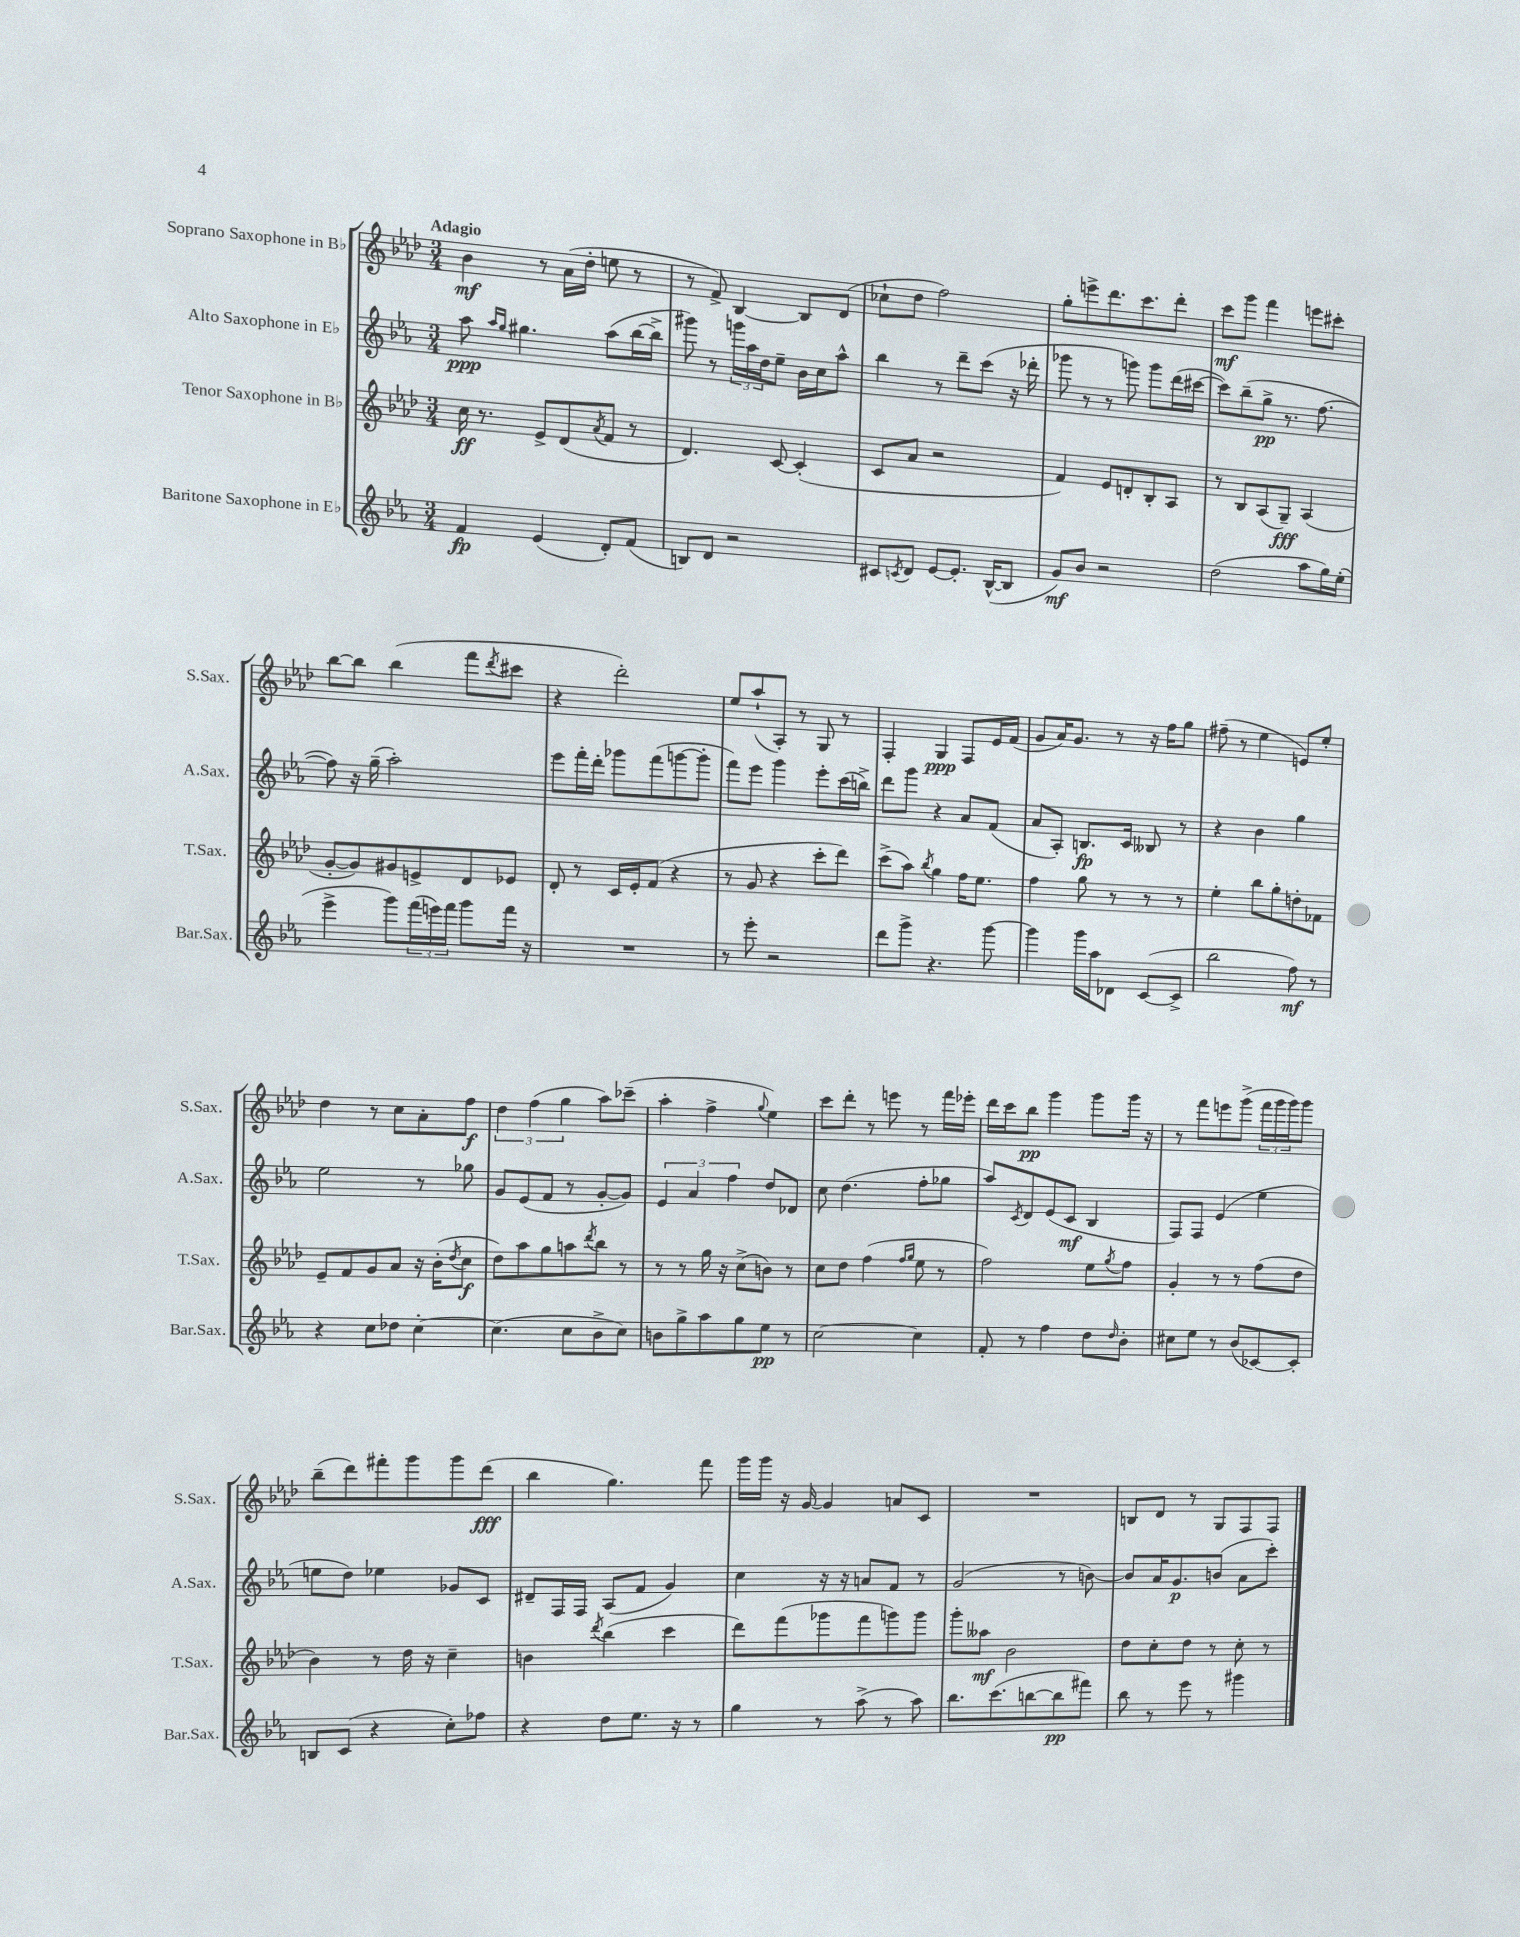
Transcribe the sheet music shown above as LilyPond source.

<<
\new StaffGroup <<
\new Staff = "s0" \with { instrumentName = "Soprano Saxophone in Bb" shortInstrumentName = "S.Sax." } {
    \clef treble \key aes \major \numericTimeSignature \time 3/4 \tempo "Adagio"
    bes'4\mf r8 aes'16( des''16-. e''8 r8 |
    r8 f'8->) bes4~ bes8 des'8( |
    ces''8-! des''8 f''2) |
    g''8-. e'''8-> des'''8. c'''8. des'''8-. |
    c'''8\mf g'''8 f'''4 e'''8 cis'''8-. |
    bes''8~ bes''8 bes''4( f'''8 \acciaccatura { des'''8 } cis'''8 |
    r4 des'''2-.) |
    ees''8 aes''8-!( aes8-.) r8 g8 r8 |
    f4-. g4\ppp f8 ees'16 f'16( |
    g'8 aes'16) g'8. r8 r16 f''16 g''8 |
    fis''8--( r8 ees''4 e'8) ees''8-. |
    des''4 r8 c''8 aes'8-. f''8\f |
    \tuplet 3/2 { des''4 f''4( g''4 } aes''8) ces'''8--( |
    aes''4-. f''4-> \appoggiatura { g''8 } ees''4) |
    c'''8 des'''8-. r8 e'''8 r8 f'''16 ees'''16-. |
    des'''16 c'''16 bes''8\pp g'''4 g'''8 g'''16 r16 |
    r8 f'''8 e'''8 g'''8->( \tuplet 3/2 { f'''16 g'''16 g'''16) } g'''8 |
    bes''8--( des'''8) fis'''8-. g'''8 g'''8 des'''8\fff( |
    bes''4 g''4.) f'''8 |
    g'''16 g'''16 r16 g'16~ g'4 a'8 c'8 |
    R2. |
    b8 des'8 r8 g8 f8 f8 \bar "|." |
}
\new Staff = "s1" \with { instrumentName = "Alto Saxophone in Eb" shortInstrumentName = "A.Sax." } {
    \clef treble \key ees \major \numericTimeSignature \time 3/4
    aes''8\ppp \grace { aes''16 g''16 } gis''4. aes''8( bes''16~ bes''16-> |
    gis'''8) r8 \tuplet 3/2 { g'''16 aes''16 d''16 } ees''8-- bes'16 c''16 aes''8-^ |
    bes''4 r8 d'''8-- c'''8( r16 des'''16-. |
    ges'''8 r8 r8 g'''8) g'''8 d'''16( cis'''16~ |
    cis'''8) bes''8--( g''8->\pp r8. f''8.~ |
    f''8) r16 g''16--( aes''2-.) |
    ees'''8 f'''16-. d'''16-. ges'''8 f'''8( g'''8~ g'''8-. |
    f'''8) ees'''8 g'''4 ees'''8-. c'''16( b''16->) |
    d'''8 g'''8 r4 aes'8 f'8( |
    aes'8 aes8-.) b8.\fp c'16 beses8 r8 |
    r4 bes'4 g''4 |
    ees''2 r8 ges''8 |
    g'8 ees'8( f'8 r8 g'8~-. g'8) |
    \tuplet 3/2 { ees'4 aes'4 f''4 } d''8 des'8 |
    c''8 d''4.( f''8-. ges''8 |
    aes''8) \acciaccatura { c'8 } d'8 ees'8( c'8\mf bes4 |
    f8) f8 ees'4( ees''4 |
    e''8 d''8) ees''4 ges'8 c'8 |
    dis'8-- f16 f16 aes8( f'8 g'4) |
    c''4 r16 r16 a'8 f'8 r8 |
    g'2( r8 b'8~) |
    b'8 aes'16 g'8.\p b'8( aes'8 c'''8-.) \bar "|." |
}
\new Staff = "s2" \with { instrumentName = "Tenor Saxophone in Bb" shortInstrumentName = "T.Sax." } {
    \clef treble \key aes \major \numericTimeSignature \time 3/4
    c''16\ff r8. ees'8-> des'8( \acciaccatura { aes'8 } f'8 r8 |
    des'4.) c'8~ c'4-.( |
    c'8 aes'8 r2 |
    f'4) ees'8 d'8-. bes8-. aes8 |
    r8 bes8 aes8( g8--\fff) aes4( |
    g'8~-. g'8) gis'8 e'8-> des'8 ees'8 |
    des'8-. r8 c'16 ees'16-. f'8( r4 |
    r8 g'8 r4 c'''8-. des'''8) |
    c'''8->( aes''8) \acciaccatura { bes''8 } g''4 f''16 ees''8. |
    f''4 g''8 r8 r8 r8 |
    ees''4-. bes''8 g''8-. d''8-. fes'8 |
    ees'8-- f'8 g'8 aes'8 r16 bes'16-.( \acciaccatura { des''8 } c''8\f |
    des''8) aes''8 g''8 a''8 \acciaccatura { des'''8 } bes''8 r8 |
    r8 r8 g''16 r16 c''8->( b'8) r8 |
    c''8 des''8 f''4( \grace { f''16 g''16 } ees''8 r8 |
    f''2) ees''8 \acciaccatura { g''8 } f''8 |
    g'4-. r8 r8 f''8( des''8 |
    bes'4) r8 des''16 r16 c''4-- |
    b'4 \acciaccatura { des'''8 } bes''4( c'''4 |
    des'''8) f'''8( ges'''8 f'''8 g'''8) g'''8 |
    g'''8-. aeses''8\mf bes'2 |
    des''8 c''8-. des''8 r8 c''8-. r8 \bar "|." |
}
\new Staff = "s3" \with { instrumentName = "Baritone Saxophone in Eb" shortInstrumentName = "Bar.Sax." } {
    \clef treble \key ees \major \numericTimeSignature \time 3/4
    f'4\fp ees'4( d'8-.) f'8( |
    b8) d'8 r2 |
    cis'8 \acciaccatura { c'8 } d'8 ees'8~ ees'8.-. bes16~-^( bes8 |
    g'8\mf) bes'8 r2 |
    d''2( aes''8 g''16) ees''16-.( |
    ees'''4-> g'''8) \tuplet 3/2 { f'''16( e'''16) f'''16 } g'''8 f'''16 r16 |
    R2. |
    r8 ees'''8-. r2 |
    d'''8 g'''8-> r4. g'''8~ |
    g'''4 g'''16 aes''16 des'8 c'8~( c'8-> |
    bes''2 f''8\mf) r8 |
    r4 c''8 des''8 c''4~-. |
    c''4.( c''8 bes'8-> c''8) |
    b'8 g''8-> aes''8 g''8 ees''8\pp r8 |
    c''2~ c''4 |
    f'8-. r8 f''4 d''8 \grace { d''16 } bes'8-. |
    cis''8 ees''8 r8 bes'8( ces'8~) ces'8-. |
    b8 c'8( r4 c''8-.) fes''8 |
    r4 d''8 ees''8. r16 r8 |
    g''4 r8 aes''8->( r8 aes''8) |
    bes''8. c'''8.( b''8~ b''8\pp fis'''8) |
    bes''8 r8 ees'''8 r8 gis'''4 \bar "|." |
}
>>
>>
\layout { \context { \Score \remove "Bar_number_engraver" } }
